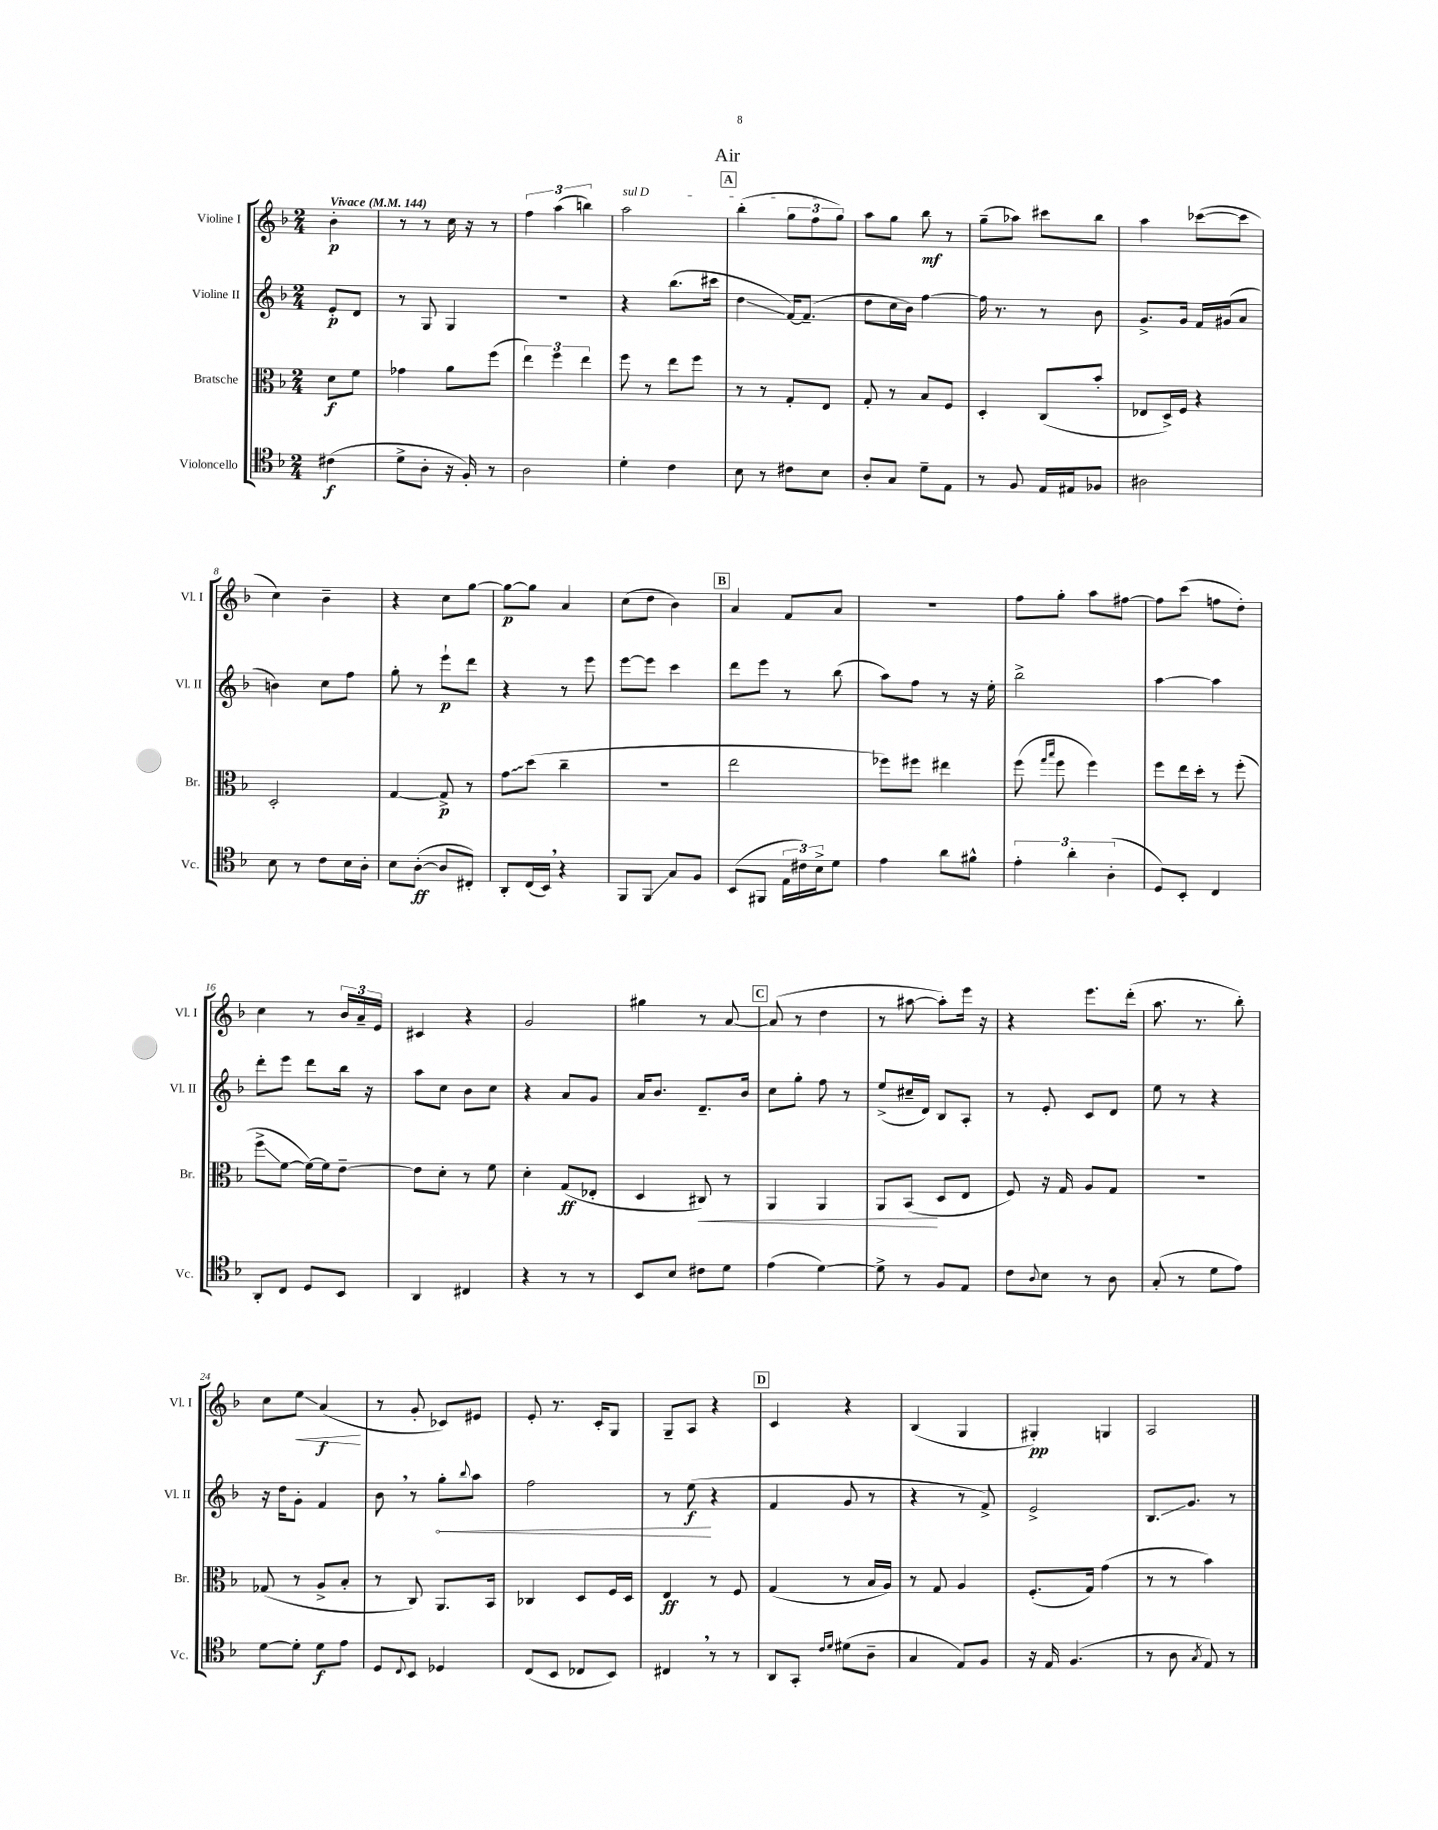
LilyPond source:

\header { title = "Air" }
<<
\new StaffGroup <<
\new Staff = "s0" \with { instrumentName = "Violine I" shortInstrumentName = "Vl. I" } {
    \clef treble \key f \major \numericTimeSignature \time 2/4 \partial 4 \tempo "Vivace" 4 = 144
    bes'4-.\p |
    r8 r8 c''16 r16 r8 |
    \tuplet 3/2 { f''4 a''4( b''4) } |
    \once \override TextSpanner.bound-details.left.text = \markup { \italic "sul D" } a''2\startTextSpan |
    \mark \markup { \box "A" } bes''4-.( \tuplet 3/2 { g''8 f''8 g''8\stopTextSpan) } |
    a''8 g''8 bes''8\mf r8 |
    g''8--( aes''8) cis'''8 bes''8 |
    a''4 ces'''8~( ces'''8 |
    c''4) bes'4-- |
    r4 c''8 g''8~ |
    g''8~\p g''8 a'4 |
    c''8( d''8 bes'4) |
    \mark \markup { \box "B" } a'4 f'8 a'8 |
    r2 |
    f''8 g''8-. a''8 fis''8~ |
    fis''8 c'''8( f''8 d''8-.) |
    c''4 r8 \tuplet 3/2 { bes'16 a'16-- e'16 } |
    cis'4 r4 |
    g'2 |
    gis''4 r8 a'8~ |
    \mark \markup { \box "C" } a'8( r8 d''4 |
    r8 ais''8~ ais''8-.) e'''16 r16 |
    r4 e'''8. d'''16-.( |
    a''8. r8. bes''8-.) |
    c''8 e''8\glissando\< a'4\f\!( |
    r8 g'8-. ces'8) eis'8 |
    e'8-. r8. c'16-. g8 |
    g8-- a8 r4 |
    \mark \markup { \box "D" } c'4 r4 |
    bes4( g4 |
    gis4-.\pp) g4 |
    a2 \bar "|." |
}
\new Staff = "s1" \with { instrumentName = "Violine II" shortInstrumentName = "Vl. II" } {
    \clef treble \key f \major \numericTimeSignature \time 2/4 \partial 4
    e'8-.\p d'8 |
    r8 g8 g4 |
    R2 |
    r4 bes''8.( cis'''16 |
    \mark \markup { \box "A" } d''4\glissando f'16~) f'8.--( |
    d''8 c''16 bes'16) f''4~ |
    f''16 r8. r8 bes'8 |
    g'8.-> g'16 f'16 gis'16( a'8 |
    b'4) c''8 f''8 |
    g''8-. r8 e'''8-!\p d'''8 |
    r4 r8 e'''8 |
    e'''8~ e'''8 c'''4 |
    \mark \markup { \box "B" } d'''8 e'''8 r8 bes''8( |
    a''8) f''8 r8 r16 e''16-. |
    bes''2-> |
    a''4~ a''4 |
    d'''8-. e'''8 d'''8 bes''16 r16 |
    a''8 c''8 bes'8 c''8 |
    r4 a'8 g'8 |
    a'16 bes'8. d'8.-- bes'16 |
    \mark \markup { \box "C" } c''8 g''8-. f''8 r8 |
    e''8->( cis''16-- d'16) bes8 a8-. |
    r8 e'8-. c'8 d'8 |
    e''8 r8 r4 |
    r16 d''16 g'8-. f'4 |
    bes'8 \breathe r8 \once \override Hairpin.circled-tip = ##t g''8-.\< \appoggiatura { bes''8 } a''8 |
    f''2 |
    r8 e''8\f\!( r4 |
    \mark \markup { \box "D" } f'4 g'8 r8 |
    r4 r8 f'8->) |
    e'2-> |
    bes8.\glissando g'8. r8 \bar "|." |
}
\new Staff = "s2" \with { instrumentName = "Bratsche" shortInstrumentName = "Br." } {
    \clef alto \key f \major \numericTimeSignature \time 2/4 \partial 4
    d'8\f f'8 |
    ges'4 a'8 f''8( |
    \tuplet 3/2 { e''4) f''4 e''4 } |
    f''8 r8 e''8 f''8 |
    \mark \markup { \box "A" } r8 r8 g8-. e8 |
    g8-. r8 bes8 f8 |
    d4-. c8( bes'8-. |
    ees8 d16->) f16 r4 |
    d2-. |
    g4~ g8->\p r8 |
    \once \override Glissando.style = #'zigzag g'8\glissando d''8( c''4-- |
    R2 |
    \mark \markup { \box "B" } e''2 |
    fes''8) fis''8 eis''4 |
    f''8( \grace { g''16 bes''16 } f''8 f''4) |
    f''8 e''16 d''16-. r8 f''8-.( |
    f''8->\glissando f'8~ f'16~) f'16 e'8~-- |
    e'8 d'8-. r8 f'8 |
    d'4-. g8\ff( ees8-. |
    d4 cis8\<) r8 |
    \mark \markup { \box "C" } a,4 a,4 |
    a,8 bes,8\!( d8 e8 |
    f8) r16 g16 a8 g8 |
    r2 |
    ges8( r8 a8-> bes8-. |
    r8 c8) a,8. bes,16 |
    ces4 d8 f16 d16 |
    e4\ff r8 f8 |
    \mark \markup { \box "D" } g4( r8 bes16 a16) |
    r8 g8 a4 |
    f8.-.( g16) g'4( |
    r8 r8 bes'4) \bar "|." |
}
\new Staff = "s3" \with { instrumentName = "Violoncello" shortInstrumentName = "Vc." } {
    \clef tenor \key f \major \numericTimeSignature \time 2/4 \partial 4
    cis'4\f( |
    d'8-> a8-. r16 f16-.) r8 |
    a2 |
    d'4-. c'4 |
    \mark \markup { \box "A" } bes8 r8 cis'8 bes8 |
    a8-. g8 d'8-- e8 |
    r8 f8 e16 eis16 fes8 |
    ais2 |
    bes8 r8 c'8 bes16 a16-. |
    bes8 a8~-.\ff( a8 cis8-.) |
    a,8-. c16( bes,16) \breathe r4 |
    f,8 f,8\glissando g8 f8 |
    \mark \markup { \box "B" } bes,8( fis,8 \tuplet 3/2 { e16 cis'16) bes16-> } d'8 |
    e'4 a'8 fis'8-^ |
    \tuplet 3/2 { e'4-. a'4-. a4-.( } |
    d8) bes,8-. c4 |
    a,8-. c8 d8 bes,8 |
    a,4 cis4 |
    r4 r8 r8 |
    bes,8 bes8 cis'8 d'8 |
    \mark \markup { \box "C" } e'4( d'4~) |
    d'8-> r8 f8 e8 |
    c'8 \appoggiatura { a8 } bes8 r8 a8 |
    g8-.( r8 d'8 e'8) |
    d'8~ d'8-. d'8\f e'8 |
    d8 \appoggiatura { c8 } bes,8 des4 |
    c8( bes,8 ces8 bes,8) |
    cis4 \breathe r8 r8 |
    \mark \markup { \box "D" } a,8 g,8-. \grace { c'16 d'16 } dis'8( a8-- |
    g4 e8) f8 |
    r16 e16 f4.( |
    r8 a8 \acciaccatura { g8 } e8) r8 \bar "|." |
}
>>
>>
